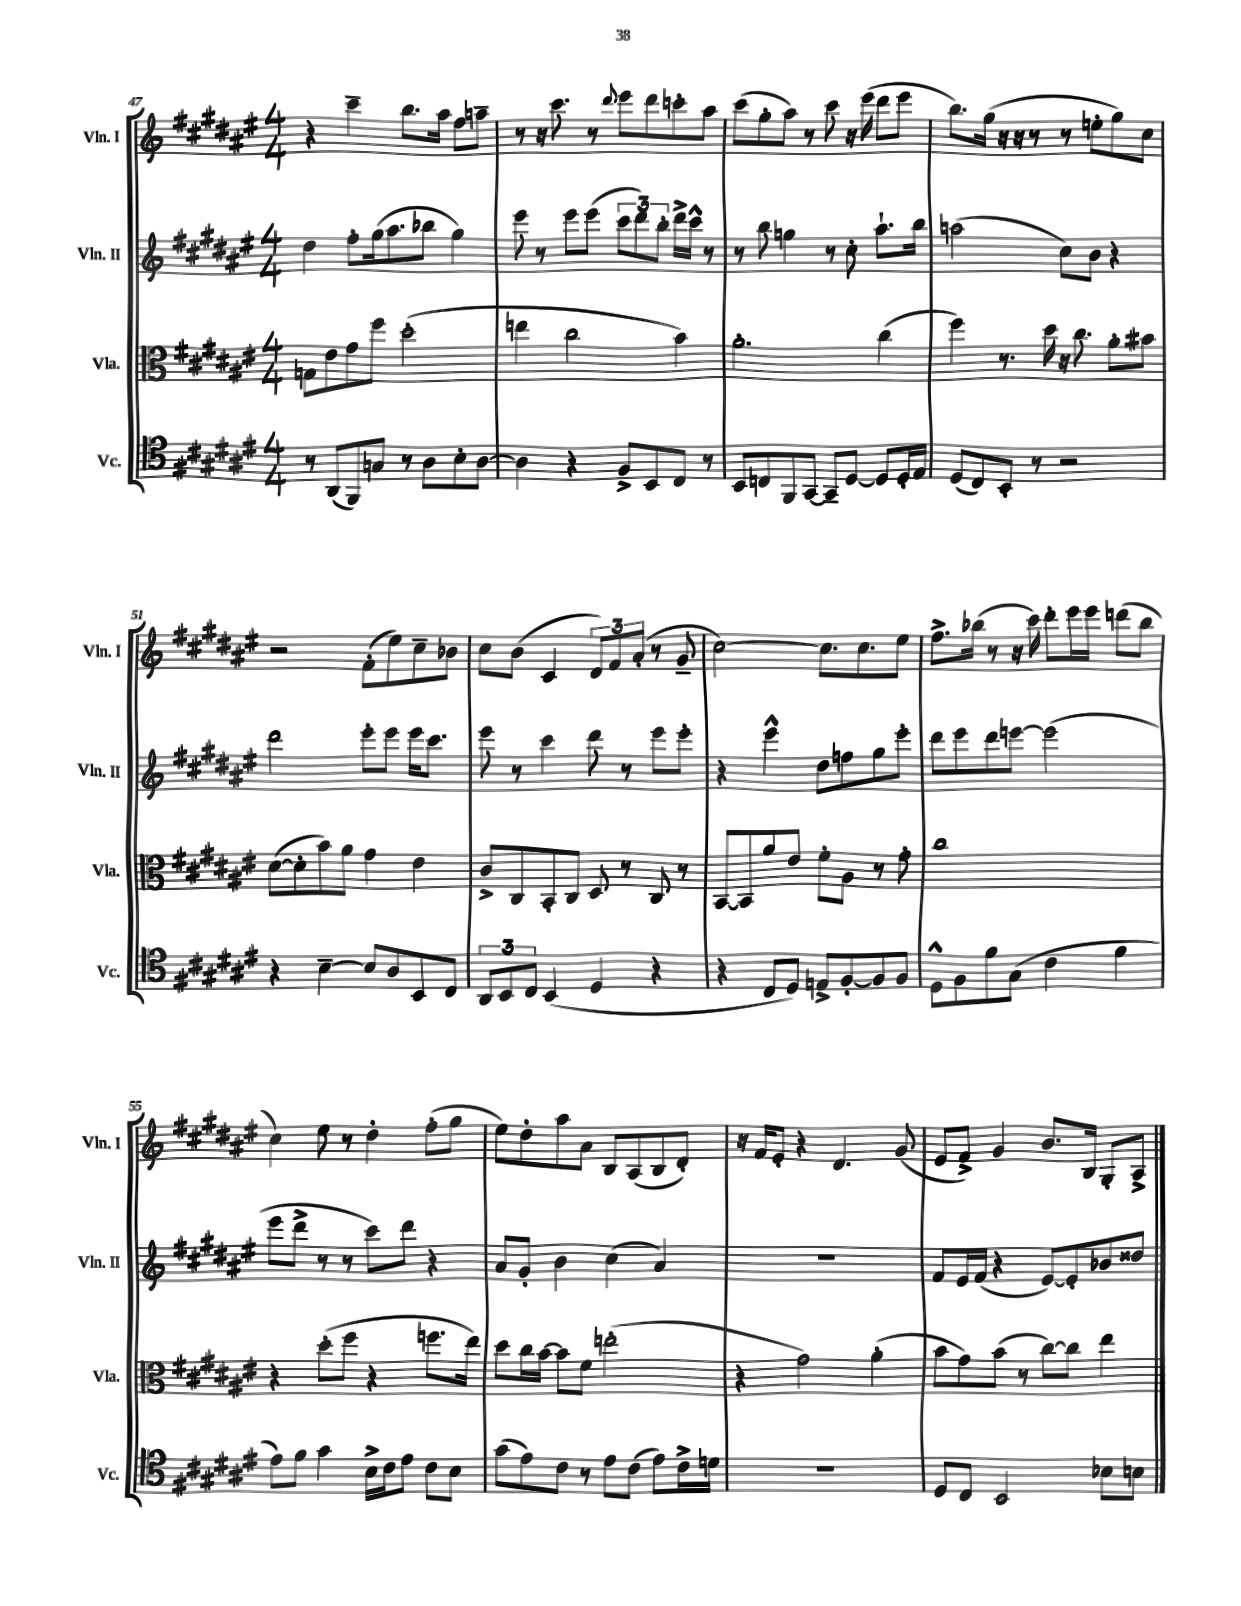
<<
\new StaffGroup <<
\new Staff = "s0" \with { instrumentName = "Vln. I" shortInstrumentName = "Vln. I" } {
    \clef treble \key fis \major \numericTimeSignature \time 4/4
    r4 cis'''4-- b''8. ais''16 fis''8 a''8-- |
    r8 r16 cis'''8. r8 \appoggiatura { dis'''8 } eis'''8 dis'''8 c'''8-. ais''8 |
    cis'''8( gis''8-. ais''8) r8 cis'''8 r16 eis'''16( dis'''8 eis'''8 |
    b''8.) gis''16( r16 r16 r8 r8 e''8-. gis''8) cis''8 |
    r2 fis'8-.( eis''8) cis''8-- bes'8 |
    cis''8 b'8( cis'4 \tuplet 3/2 { dis'8) fis'8 ais'8-.( } r8 gis'8-- |
    cis''2~) cis''8. cis''8. eis''8 |
    fis''8.-> bes''16( r8 r16 cis'''16) dis'''8-. eis'''16 eis'''16 d'''8( bes''8 |
    cis''4) eis''8 r8 dis''4-. fis''8-.( gis''8 |
    eis''8) dis''8-. ais''8 ais'8 b8 ais8( b8 dis'8-.) |
    r16 fis'16 eis'8-. r4 dis'4. gis'8( |
    eis'8 fis'8->) gis'4 b'8. b16 gis8-. ais8-> \bar "|." |
}
\new Staff = "s1" \with { instrumentName = "Vln. II" shortInstrumentName = "Vln. II" } {
    \clef treble \key fis \major \numericTimeSignature \time 4/4
    dis''4 fis''8-. gis''16( ais''8. bes''8 gis''4) |
    eis'''8 r8 eis'''8 eis'''8( \tuplet 3/2 { cis'''8 dis'''8) b''8-. } dis'''16-> cis'''16-^ r8 |
    r8 b''8 g''4 r8 cis''8-. ais''8.-! b''16 |
    a''2( cis''8) b'8 r4 |
    dis'''2 eis'''8-. eis'''8 eis'''16 cis'''8. |
    eis'''8 r8 cis'''4 dis'''8 r8 eis'''8 eis'''8-. |
    r4 eis'''4-^ dis''8 f''8 gis''8 eis'''8-. |
    dis'''8 eis'''8 dis'''8 e'''8~ e'''2( |
    eis'''8 dis'''8-> r8 r8 cis'''8) dis'''8 r4 |
    ais'8 gis'8-. b'4 cis''4( ais'4) |
    R1 |
    fis'8 eis'16 fis'16( r4 eis'8~) eis'8-. bes'8 disis''8 \bar "|." |
}
\new Staff = "s2" \with { instrumentName = "Vla." shortInstrumentName = "Vla." } {
    \clef alto \key fis \major \numericTimeSignature \time 4/4
    g8 eis'8 gis'8 fis''8 dis''2-.( |
    e''4 cis''2 b'4) |
    ais'2.-. cis''4( |
    fis''4) r8. dis''16 r16 cis''8. ais'8-. bis'8 |
    dis'8~( dis'8-. b'8) ais'8 gis'4 eis'4 |
    cis'8-> cis8 b,8-. cis8 dis8 r8 cis8 r8 |
    b,8~ b,8 ais'8 eis'8 fis'8-. ais8 r8 gis'8-. |
    cis''1 |
    r4 dis''8-.( fis''8 r4 f''8. eis''16) |
    dis''8 cis''16 b'16~ b'8 fis'8 e''2-.( |
    r4 gis'2) ais'4-.( |
    b'8 gis'8) b'8( r8 cis''8~) cis''8 eis''4 \bar "|." |
}
\new Staff = "s3" \with { instrumentName = "Vc." shortInstrumentName = "Vc." } {
    \clef tenor \key fis \major \numericTimeSignature \time 4/4
    r8 ais,8( fis,8) g8 r8 ais8 b8-. ais8~ |
    ais4 r4 fis8-> b,8 cis8 r8 |
    b,8 c8 fis,8 gis,8~ gis,8-- dis8~ dis8 dis16-. eis16 |
    dis8( cis8) b,8-. r8 r2 |
    r4 b4~-- b8 ais8 b,8 cis8 |
    \tuplet 3/2 { ais,8 b,8 cis8 } b,4( dis4 r4 |
    r4 cis8 dis8) e8-> fis8~-. fis8 fis8 |
    dis8-^ fis8 fis'8 gis8( cis'4 fis'4 |
    eis'8) fis'8 gis'4 b16-> cis'16 eis'8 cis'8 b8 |
    gis'8( eis'8) cis'8 r8 eis'8 cis'8( eis'8) cis'16-> d'16 |
    R1 |
    dis8 cis8 b,2 bes8 b8 \bar "|." |
}
>>
>>
\layout { \context { \Score currentBarNumber = #47 } }
